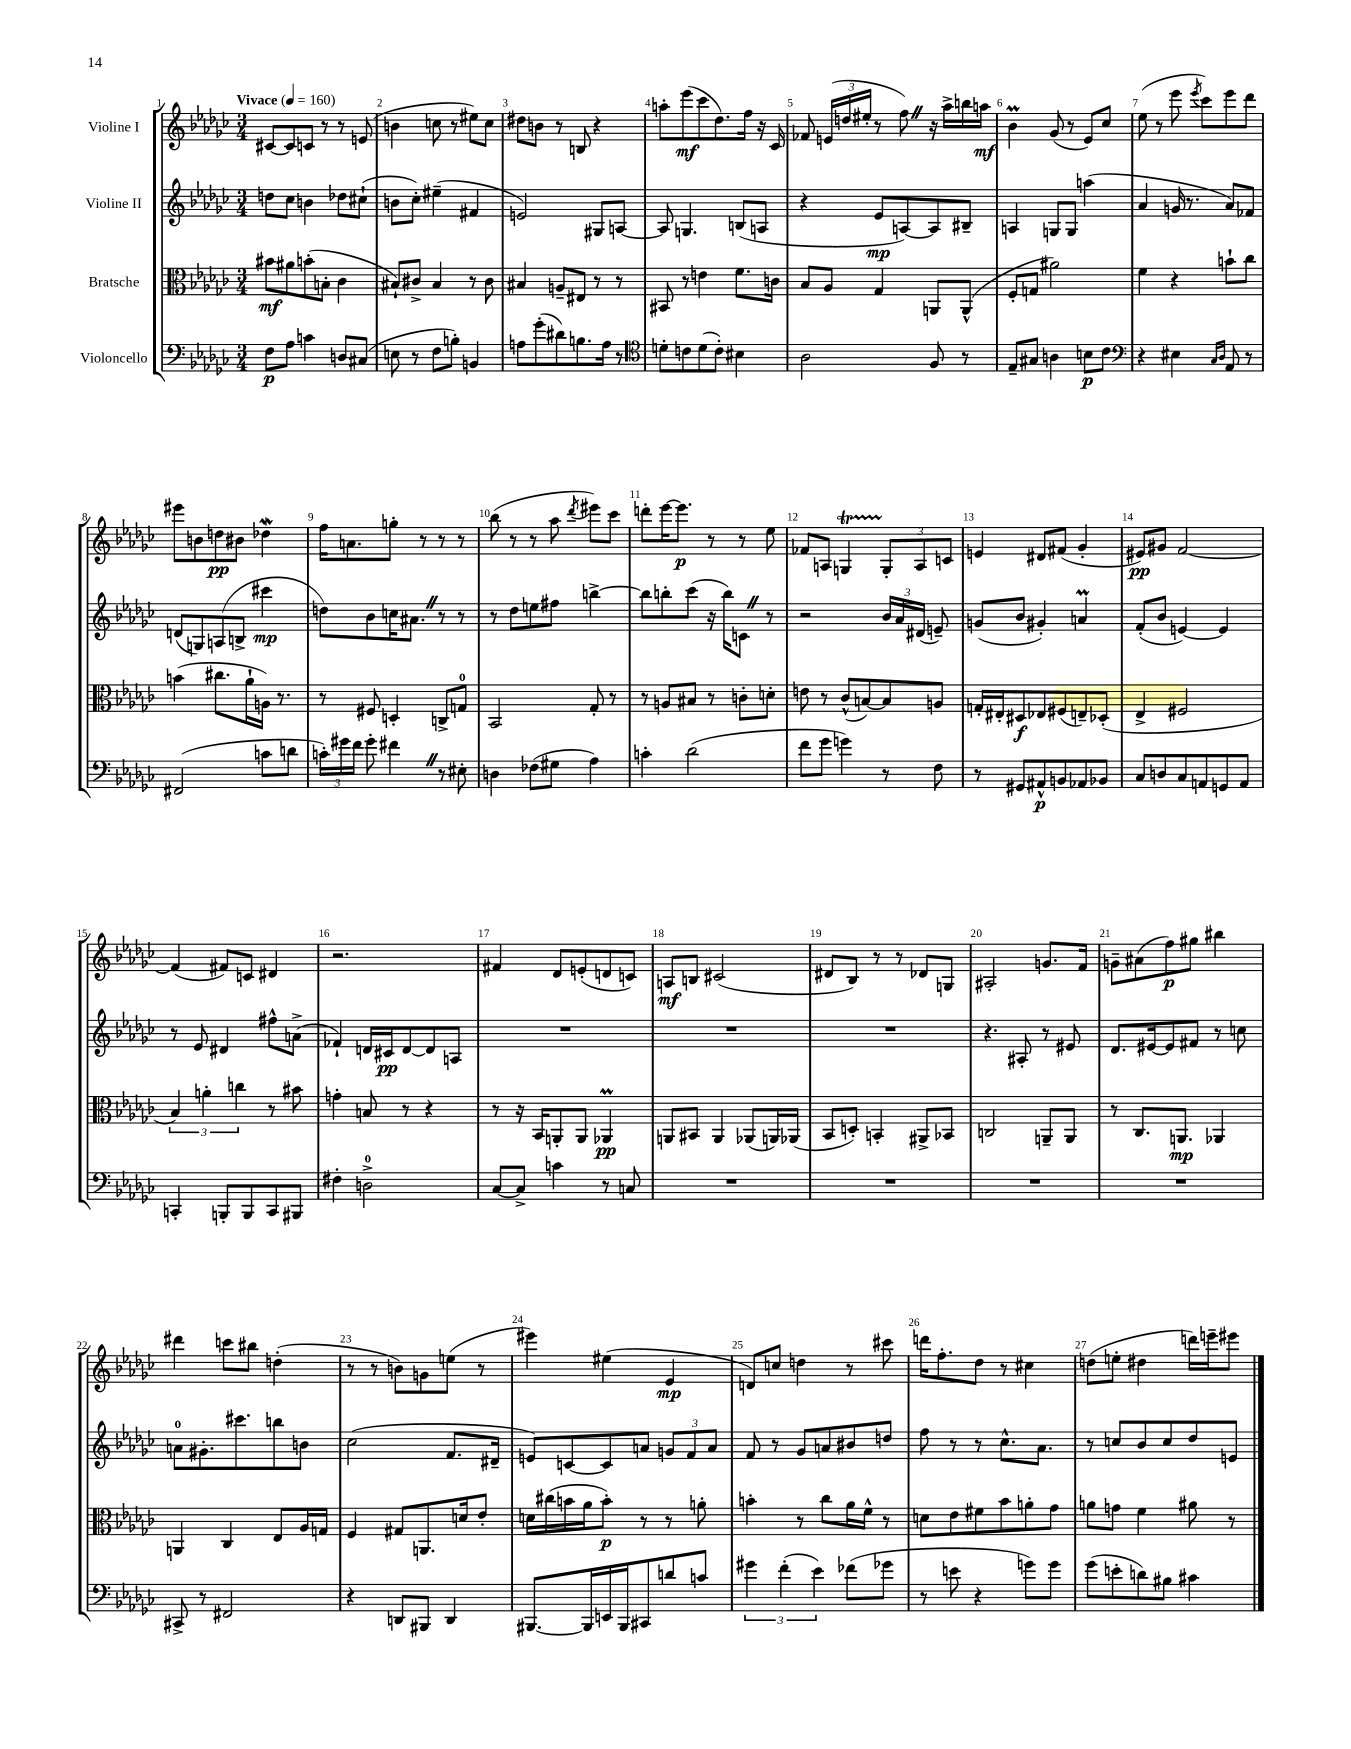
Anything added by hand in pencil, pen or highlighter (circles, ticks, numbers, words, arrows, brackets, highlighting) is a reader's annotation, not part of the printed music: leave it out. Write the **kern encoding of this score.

**kern	**dynam	**kern	**dynam	**kern	**dynam	**kern	**dynam
*part4	*part4	*part3	*part3	*part2	*part2	*part1	*part1
*staff4	*staff4	*staff3	*staff3	*staff2	*staff2	*staff1	*staff1
*I"Violoncello	*	*I"Bratsche	*	*I"Violine II	*	*I"Violine I	*
*clefF4	*	*clefC3	*	*clefG2	*	*clefG2	*
*k[b-e-a-d-g-c-]	*	*k[b-e-a-d-g-c-]	*	*k[b-e-a-d-g-c-]	*	*k[b-e-a-d-g-c-]	*
*M3/4	*	*M3/4	*	*M3/4	*	*M3/4	*
*MM160	*	*MM160	*	*MM160	*	*MM160	*
=1	=1	=1	=1	=1	=1	=1	=1
!	!	!	!	!	!	!LO:TX:a:B:t=Vivace	!
8F\L	p	8b#X\L	mf	8ddn\L	.	[8c#X/L	.
8A-\J	.	8a#X\	.	8cc-\J	.	8c#/]	.
4cn\	.	(8bn'\	.	4bn\	.	8cn/J	.
.	.	8Bn'\J	.	.	.	8r	.
8Dn/L	.	4c-\	.	8dd-X\L	.	8r	.
(8C#X/J	.	.	.	(8cc#X`\J	.	(8en/	.
=2	=2	=2	=2	=2	=2	=2	=2
8En\	.	8B#X`/L)	.	8bn\L	.	4bn\	.
8r	.	8c#X^/J	.	8cc-'\J)	.	.	.
8F\L	.	4B#/	.	(4ee#X~\	.	8ccn\	.
8Bn'\J)	.	.	.	.	.	8r	.
4BBn/	.	8r	.	4f#X/	.	8ee#X\L)	.
.	.	8c#\	.	.	.	8cc\J	.
=3	=3	=3	=3	=3	=3	=3	=3
8An\L	.	4B#X/	.	2en/)	.	8dd#X\L	.
(8g-'\	.	.	.	.	.	8bn\J	.
8d#X\)	.	8An~/L	.	.	.	8r	.
8.Bn\	.	8E#X/J	.	.	.	8Bn/	.
.	.	8r	.	8G#X/L	.	4r	.
16A\Jk	.	.	.	.	.	.	.
8r	.	8r	.	[8An/J	.	.	.
=4	=4	=4	=4	=4	=4	=4	=4
*clefC4	*	*	*	*	*	*	*
8dn'\L	.	8BB#X/	.	8A/]	.	8aan'\L	.
8cn\	.	8r	.	4.Gn/	.	(8eee-\	mf
(8d\	.	4en\	.	.	.	8ccc-\	.
8c'\J)	.	.	.	.	.	8.dd-\)	.
4B#X\	.	8.f\L	.	(8Bn/L	.	.	.
.	.	.	.	.	.	16ff\Jk	.
.	.	.	.	8An/J	.	16r	.
.	.	16cn\Jk	.	.	.	16c-/	.
=5	=5	=5	=5	=5	=5	=5	=5
2A-\	.	8B-/L	.	4r	.	8f-X/	.
.	.	8A-/J	.	.	.	(24en/LL	.
.	.	.	.	.	.	24ddn/	.
.	.	.	.	.	.	24ee#X'/JJ	.
.	.	4G-/	.	8e-/L	mp	8r	.
.	.	.	.	[8An/)	.	8ffZ\)	.
8F/	.	8AAn/L	.	8A/]	.	16r	.
.	.	.	.	.	.	16aa-^\LL	.
8r	.	(8AA^^/J	.	8B#X~/J	.	16bbn\	.
.	.	.	.	.	.	16aan\JJ	mf
=6	=6	=6	=6	=6	=6	=6	=6
8E-~/L	.	8F'/L	.	4An/	.	4b-m\	.
8G#X/J	.	8Gn/J	.	.	.	.	.
4An\	.	2a#X\)	.	8Gn/L	.	(8g-/	.
.	.	.	.	8G/J	.	8r	.
8Bn\L	p	.	.	(4aan\	.	8e-/L)	.
8c-\J	.	.	.	.	.	8cc-/J	.
=7	=7	=7	=7	=7	=7	=7	=7
*clefF4	*	*	*	*	*	*	*
4r	.	4f\	.	4a-/	.	(8ee-\	.
.	.	.	.	.	.	8r	.
4E#X\	.	4r	.	16gn/	.	8eee-\	.
.	.	.	.	8.r	.	.	.
.	.	.	.	.	.	8qeee-/	.
.	.	.	.	.	.	8ccc-\L)	.
16qqC-/LL	.	.	.	.	.	.	.
16qqD-/JJ	.	.	.	.	.	.	.
8AA-/	.	8bn`\L	.	8a-/L)	.	8eee-\	.
8r	.	8cc-\J	.	8f-X/J	.	8ddd-\J	.
!!LO:LB:g=z
=8	=8	=8	=8	=8	=8	=8	=8
(2FF#X/	.	(4bn\	.	(8dn/L	.	8eee#X\L	.
.	.	.	.	8Gn/)	.	8bn\	.
.	.	8.cc#X\L	.	(8An/	.	8ddn\	pp
.	.	.	.	8Bn^/J	.	8b#X\J	.
.	.	16a-`\L	.	.	.	.	.
8cn\L	.	16An\JJ)	.	4ccc#X\	mp	4dd-XW\	.
.	.	8.r	.	.	.	.	.
8dn\J	.	.	.	.	.	.	.
=9	=9	=9	=9	=9	=9	=9	=9
24cn'\LL)	.	8r	.	8ddn\L)	.	16ff\KL	.
24g#X\	.	.	.	.	.	.	.
.	.	.	.	.	.	8.an\	.
24f\JJ	.	.	.	.	.	.	.
8g#'\	.	8F#X/	.	8b-\	.	.	.
4f#XZ\	.	4Dn'/	.	16ccn\K	.	8ggn'\J	.
.	.	.	.	8.a#XZ\J	.	.	.
.	.	.	.	.	.	8r	.
8r	.	8Cn^/L	.	8r	.	8r	.
8E#X'\	.	8Gn/J	.	8r	.	8r	.
=10	=10	=10	=10	=10	=10	=10	=10
4Dn\	.	2BB-/	.	8r	.	(8bb-\	.
.	.	.	.	8dd-\L	.	8r	.
(8F-X\L	.	.	.	8een\	.	8r	.
8G#X\J	.	.	.	8ff#X\J	.	8aa-\	.
.	.	.	.	.	.	8qddd-/	.
4A-\)	.	8G-'/	.	[4bbn^\	.	8eee#X\L)	.
.	.	8r	.	.	.	8ccc-\J	.
=11	=11	=11	=11	=11	=11	=11	=11
4cn'\	.	8r	.	8bb\L]	.	8dddn'\L	.
.	.	8An/L	.	8bbn'\	.	[16eee-\K	.
.	.	.	.	.	.	8.eee-\J]	p
(2d-\	.	8B#X/J	.	(8ccc-\J	.	.	.
.	.	8r	.	16r	.	8r	.
.	.	.	.	16bb\KL)	.	.	.
.	.	8cn'\L	.	8cnZ\J	.	8r	.
.	.	8dn'\J	.	8r	.	8ee-\	.
=12	=12	=12	=12	=12	=12	=12	=12
8f\L	.	8en\	.	2r	.	8f-X/L	.
8g-\J	.	8r	.	.	.	8An/J	.
4gn\)	.	(8c-^^/L	.	.	.	4Gnt/	.
.	.	[8Bn/)	.	.	.	.	.
8r	.	8B/]	.	24b-/LL	.	12G'/L	.
.	.	.	.	24a-/	.	.	.
.	.	.	.	(24d#X/JJ	.	12A/	.
8F\	.	8An/J	.	8en~/)	.	.	.
.	.	.	.	.	.	12cn/J	.
=13	=13	=13	=13	=13	=13	=13	=13
8r	.	16Gn'/LL	.	(8gn/L	.	4en/	.
.	.	16E#X'/J	.	.	.	.	.
8GG#X/L	.	8D#X/	f	8b-/J	.	.	.
8AA#X^^/	p	8E-X/	.	4g#X'/)	.	8d#X/L	.
8BBn/	.	(8F#X/	.	.	.	(8f#X/J	.
8AA-X/	.	8En~/)	.	4anm/	.	4g-'/	.
8BB-X/J	.	(8D-X'/J	.	.	.	.	.
=14	=14	=14	=14	=14	=14	=14	=14
8C-/L	.	4E-^/	.	(8f'/L	.	8e#X/L)	pp
8Dn/	.	.	.	8b-/J	.	8g#X/J	.
8C-/	.	2F#X/	.	[4en/)	.	[2f/	.
8AAn/	.	.	.	.	.	.	.
8GGn/	.	.	.	4e/]	.	.	.
8AA/J	.	.	.	.	.	.	.
!!LO:LB:g=z
=15	=15	=15	=15	=15	=15	=15	=15
4CCn'/	.	6B-/)	.	8r	.	(4f/]	.
.	.	.	.	8e-/	.	.	.
.	.	6an'\	.	.	.	.	.
8BBBn'/L	.	.	.	4d#X/	.	8f#X/L)	.
.	.	6ccn\	.	.	.	.	.
8BBB/	.	.	.	.	.	8cn/J	.
8CC/	.	8r	.	8ff#X^^\L	.	4d#X/	.
8BBB#X/J	.	8b#X\	.	(8an^\J	.	.	.
=16	=16	=16	=16	=16	=16	=16	=16
4F#X'\	.	4gn'\	.	4f-X`/)	.	2.r	.
2Dn^\	.	8Bn/	.	16dn/LL	.	.	.
.	.	.	.	16c#X/J	pp	.	.
.	.	8r	.	[8d/	.	.	.
.	.	4r	.	8d/]	.	.	.
.	.	.	.	8An/J	.	.	.
=17	=17	=17	=17	=17	=17	=17	=17
[8C-/L	.	8r	.	2.r	.	4f#X/	.
8C-^/J]	.	16r	.	.	.	.	.
.	.	16BB-/KL	.	.	.	.	.
4cn\	.	8AAn'/	.	.	.	8d-/L	.
.	.	8AA/J	.	.	.	(8en'/	.
8r	.	4AA-XM/	pp	.	.	8dn/	.
8Cn/	.	.	.	.	.	8cn/J)	.
=18	=18	=18	=18	=18	=18	=18	=18
2.r	.	8AAn/L	.	2.r	.	8An/L	mf
.	.	8BB#X/J	.	.	.	8Bn/J	.
.	.	4AA/	.	.	.	(2c#X/	.
.	.	(8AA-X/L	.	.	.	.	.
.	.	16AAn/L)	.	.	.	.	.
.	.	(16AA-X/JJ	.	.	.	.	.
=19	=19	=19	=19	=19	=19	=19	=19
2.r	.	8BB-/L	.	2.r	.	8d#X/L	.
.	.	8Dn'/J)	.	.	.	8B-/J)	.
.	.	4BBn'/	.	.	.	8r	.
.	.	.	.	.	.	8r	.
.	.	8AA#X^/L	.	.	.	8d-X/L	.
.	.	8BB-X/J	.	.	.	8Gn/J	.
=20	=20	=20	=20	=20	=20	=20	=20
2.r	.	2Cn/	.	4.r	.	2A#X'/	.
.	.	.	.	8A#X'/	.	.	.
.	.	8AAn~/L	.	8r	.	8.gn/L	.
.	.	8AA/J	.	8e#X/	.	.	.
.	.	.	.	.	.	16f/Jk	.
=21	=21	=21	=21	=21	=21	=21	=21
2.r	.	8r	.	8.d-/L	.	8gn~\L	.
.	.	8.C-/L	.	.	.	(8a#X\	.
.	.	.	.	[16e#X/k	.	.	.
.	.	.	.	8e#/]	.	8ff\)	p
.	.	8.AAn/J	mp	.	.	.	.
.	.	.	.	8f#X/J	.	8gg#X\J	.
.	.	4AA-X/	.	8r	.	4bb#X\	.
.	.	.	.	8ccn\	.	.	.
!!LO:LB:g=z
=22	=22	=22	=22	=22	=22	=22	=22
8CC#X^/	.	4AAn/	.	8an\L	.	4ddd#X\	.
8r	.	.	.	8.g#X'\	.	.	.
2FF#X/	.	4C-/	.	.	.	8cccn\L	.
.	.	.	.	8.ccc#X\	.	.	.
.	.	.	.	.	.	8bb#X\J	.
.	.	8E-/L	.	8bbn\	.	(4ddn'\	.
.	.	16A-/L	.	8bn\J	.	.	.
.	.	16Gn/JJ	.	.	.	.	.
=23	=23	=23	=23	=23	=23	=23	=23
4r	.	4F/	.	(2cc-\	.	8r	.
.	.	.	.	.	.	8r	.
8DDn/L	.	8G#X/L	.	.	.	8bn\L)	.
8BBB#X/J	.	8.AAn/	.	.	.	8gn\	.
4DD/	.	.	.	8.f/L	.	(8een\J	.
.	.	16dn/k	.	.	.	.	.
.	.	8e-'/J	.	.	.	8r	.
.	.	.	.	16d#X~/Jk	.	.	.
=24	=24	=24	=24	=24	=24	=24	=24
[8.BBB#X/L	.	16dn\LL	.	8en/L)	.	4eee#X\)	.
.	.	(16cc#X\	.	.	.	.	.
.	.	16bn\	.	[8cn/	.	.	.
16BBB#/L]	.	16a-\J	.	.	.	.	.
16EEn/	.	8b'\J)	p	8c/]	.	(4ee#X\	.
16BBB#/J	.	.	.	.	.	.	.
8CC#X/	.	8r	.	8an/J	.	.	.
8dn/	.	8r	.	12gn/L	.	4e-/	mp
.	.	.	.	12f/	.	.	.
8cn/J	.	8an'\	.	.	.	.	.
.	.	.	.	12a/J	.	.	.
=25	=25	=25	=25	=25	=25	=25	=25
6g#X\	.	4bn'\	.	8f/	.	8dn/L)	.
.	.	.	.	8r	.	8ccn/J	.
(6f'\	.	.	.	.	.	.	.
.	.	8r	.	8g-/L	.	4ddn\	.
6e-\)	.	.	.	.	.	.	.
.	.	8cc-\L	.	8an/	.	.	.
(8f-X\L	.	16a-\L	.	8b#X/	.	8r	.
.	.	16f^^\JJ	.	.	.	.	.
8g-X\J	.	8r	.	8ddn/J	.	8ccc#X\	.
=26	=26	=26	=26	=26	=26	=26	=26
8r	.	8dn\L	.	8ff\	.	16dddn\KL	.
.	.	.	.	.	.	8.ff'\	.
8en\	.	8e-\	.	8r	.	.	.
4r	.	8f#X\	.	8r	.	8dd-\J	.
.	.	8b-\	.	8.cc-^^\L	.	8r	.
8gn\L)	.	8an'\	.	.	.	4cc#X\	.
.	.	.	.	8.a-\J	.	.	.
8g\J	.	8g-\J	.	.	.	.	.
=27	=27	=27	=27	=27	=27	=27	=27
(8g-\L	.	8an\L	.	8r	.	(8ddn\L	.
8en'\	.	8gn\J	.	8ccn/L	.	8een'\J	.
8dn\)	.	4f\	.	8b-/	.	4dd#X\	.
8B#X\J	.	.	.	8cc/	.	.	.
4c#X\	.	8a#X\	.	8dd-/	.	16dddn\LL)	.
.	.	.	.	.	.	16eeen~\J	.
.	.	8r	.	8en/J	.	8eee#X\J	.
==	==	==	==	==	==	==	==
*-	*-	*-	*-	*-	*-	*-	*-
